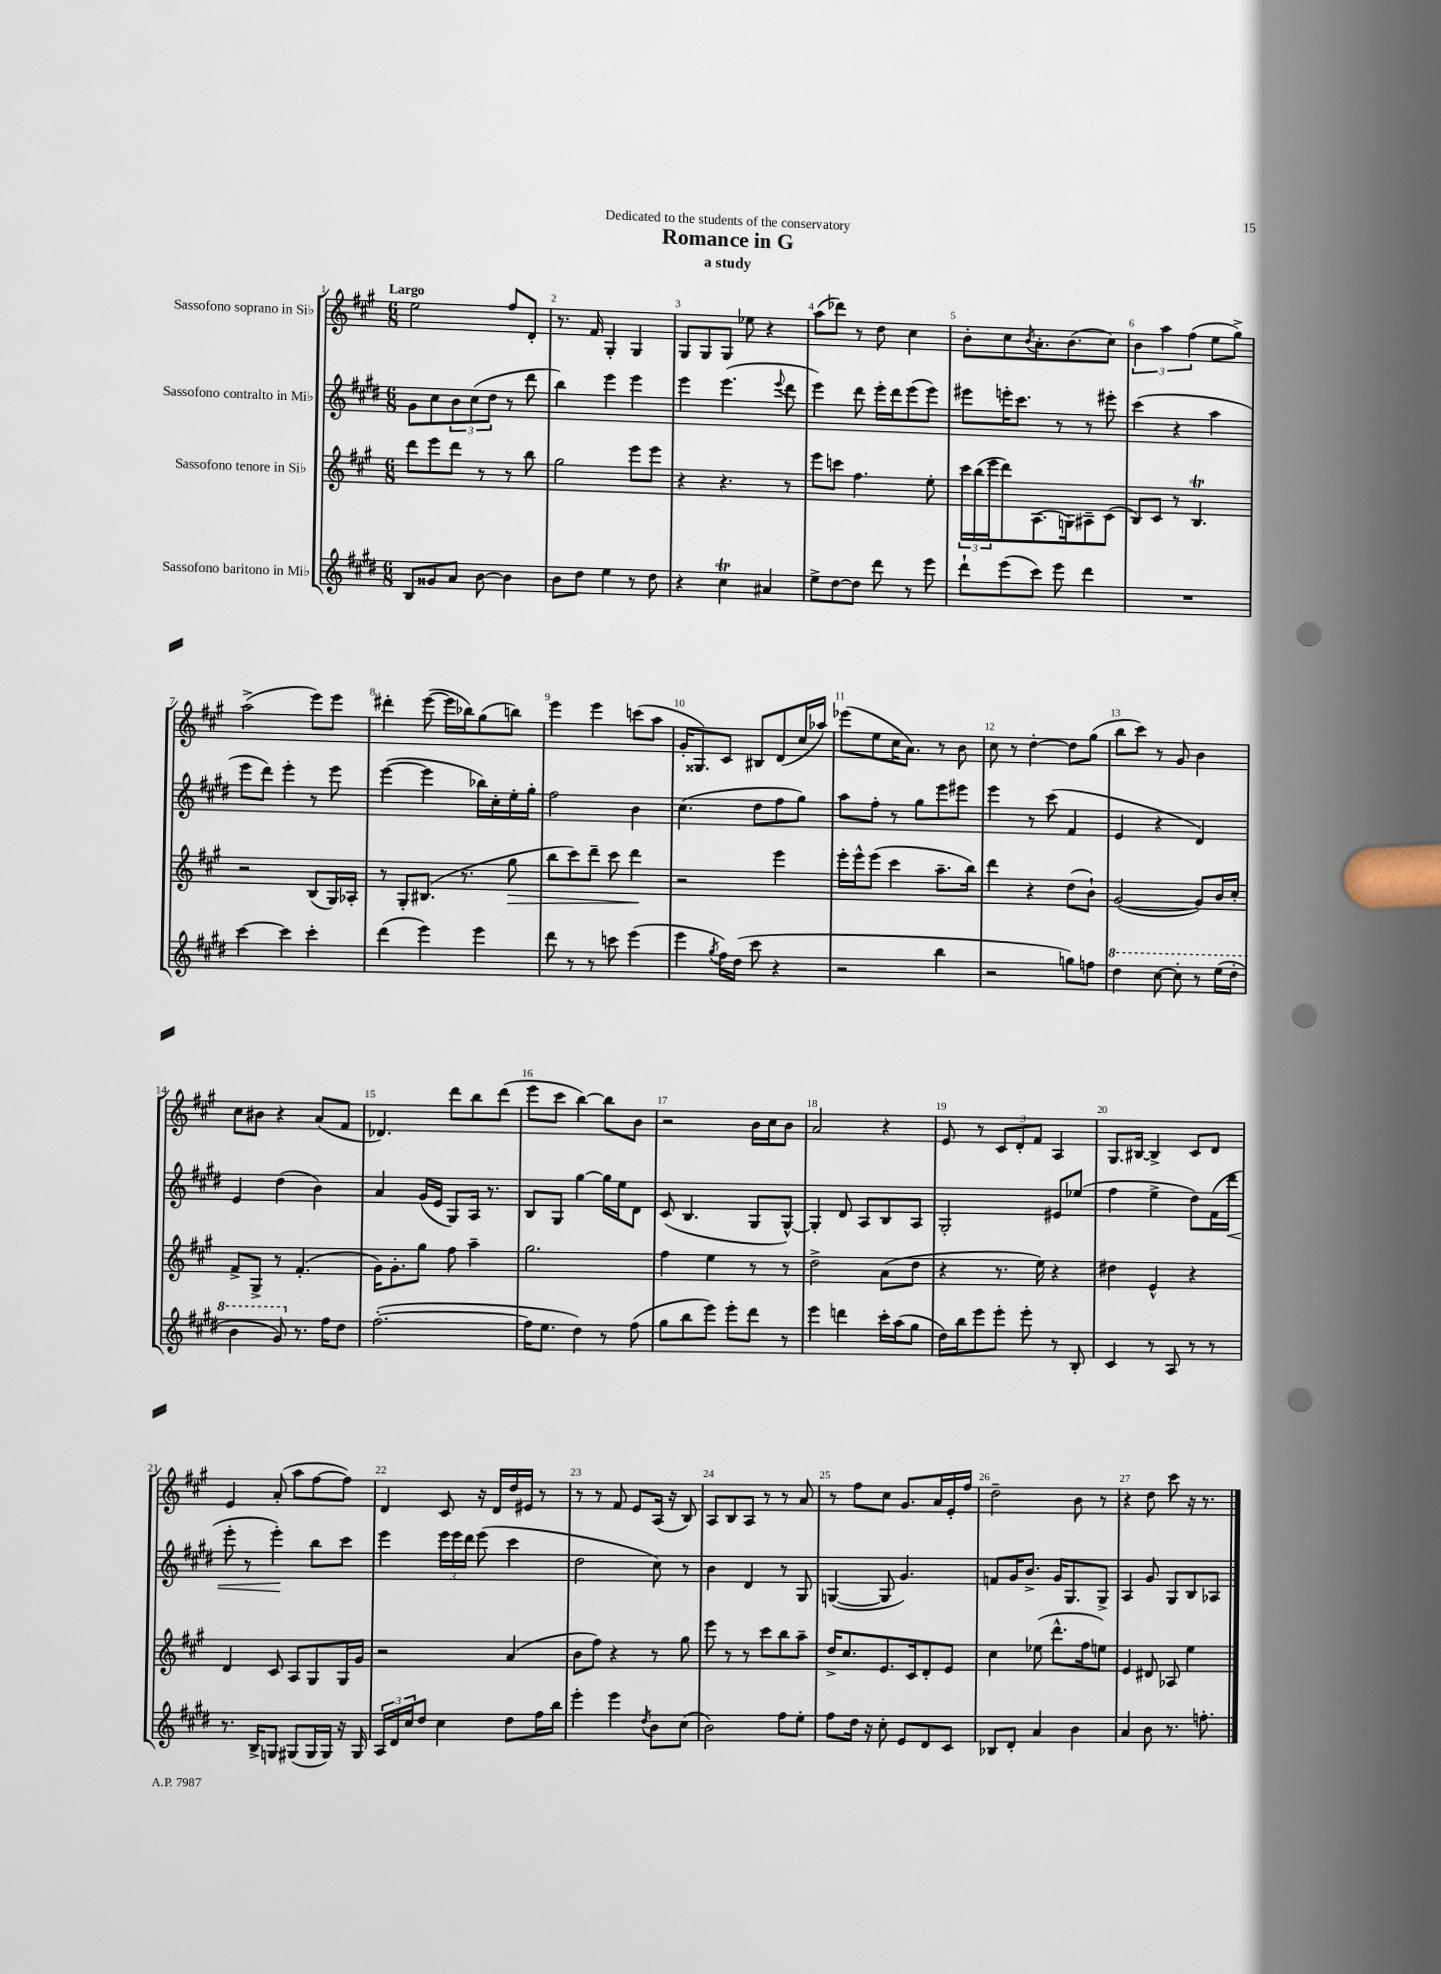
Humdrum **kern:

**kern	**kern	**kern	**kern
*staff4	*staff3	*staff2	*staff1
*clefG2	*clefG2	*clefG2	*clefG2
*k[f#c#g#d#]	*k[f#c#g#]	*k[f#c#g#d#]	*k[f#c#g#]
*M6/8	*M6/8	*M6/8	*M6/8
8B/L	8ddd\L	8g#\L	2ee\
8g##/	8eee\	8cc#\	.
8a/J	8ddd\J	12b\	.
.	.	(12cc#\	.
[8b\	8r	.	.
.	.	12dd#\J	.
4b\]	8r	8r	8ff#/L
.	8bb\	8ddd#\	8d'/J
=	=	=	=
8b\L	2gg#\	4bb\)	8.r
8dd#\J	.	.	.
.	.	.	16f#/
4ee\	.	4eee\	4G#'/
8r	8eee\L	4eee\	4G#/
8dd#\	8eee\J	.	.
=	=	=	=
4r	4r	4eee\	8G#/L
.	.	.	8G#/
4cc#\	4.r	(4.eee\	8G#/J
.	.	.	8ee-\
4a#/	.	.	4r
.	.	8qqeee/	.
.	8r	8ddd#\	.
=	=	=	=
8ee^\L	8eee\L	4eee\)	(8aa\L
[8dd#\	8ccc\J	.	8ddd-\J)
8dd#\]J	4.ff#\	8ddd#\	8r
8ddd#\	.	16eee'\LL	8dd\
.	.	16ddd#\J	.
8r	.	(8eee\	4cc#\
8eee\	8ee'\	8eee\J)	.
=	=	=	=
8ddd#`\L	24ccc#\LL	8eee#\L	8b'\L
.	(24bb\	.	.
.	24eee\J	.	.
(8eee\	8ddd\)	16eee'\K	8cc#\
.	.	8.ccc#\J	.
.	.	.	8qb/
8ccc#\J)	(8.A\	.	8.a'\
8eee\	.	8r	.
.	16G\k)	.	(8.b\
4ddd#\	8A#~\	8r	.
.	(8c#\J	8eee#'\	8cc#\J)
=	=	=	=
2.r	8B/L)	(4ccc#\	6b\
.	8c#/J	.	.
.	.	.	6aa\
.	8r	4r	.
.	.	.	(6ff#\
.	4.B/	.	.
.	.	4aa\	8ee\L
.	.	.	8gg#^\J)
=	=	=	=
[4ccc#\	2r	8eee\L	(2aa^\
.	.	8ddd#\J)	.
4ccc#\]	.	4eee'\	.
4ccc#'\	(8B/L	8r	8eee\L)
.	16G#/L)	8eee\	8eee\J
.	16A-'/JJ	.	.
=	=	=	=
(4ddd#\	8r	([4eee\	4ddd#'\
.	8G#'/L	.	.
4eee\)	(8.B#/J	4eee\]	([8eee\
.	.	.	16eee\]LL
.	8.r	.	16bb-\J)
4eee\	.	16bb-\LL)	(8gg#\
.	.	16cc#'\	.
.	8gg#\	16ee'\	8bb\J)
.	.	16gg#'\JJ	.
=	=	=	=
8ddd#\	8bb\L	2ff#\	4eee\
8r	8ccc#\)	.	.
8r	8ddd~\J	.	4eee\
8ccc\	8ccc#\	.	.
(4eee\	4ddd\	4b\	(8ccc\L
.	.	.	8aa\J
=	=	=	=
4eee\	2r	(4.cc#\	16g#'/LK
.	.	.	8.G##/)
8qgg#/	.	.	.
16ff#\LL)	.	.	8c#/J
(16dd#\JJ	.	.	.
8ccc#\	.	8dd#\L	8B#/L
4r	4eee\	8ff#\	(8d/
.	.	8gg#\J)	16cc#/L
.	.	.	16aa-/JJ)
=	=	=	=
2r	16eee'\LL	8aa\L	(8eee-\L
.	16eee^^\J	.	.
.	(8eee\J	8ff#'\J	8ee\
.	4ccc#\	8r	16cc#\K
.	.	.	8.a\J)
.	.	8gg#\L	.
4bb\	8.aa~\L	8eee\	8r
.	.	8eee#\J	8b\
.	16bb\Jk)	.	.
=	=	=	=
2r	4ddd\	4eee\	8cc#\
.	.	.	8r
.	4r	8r	[4dd'\
.	.	(8ccc#\	.
8gg\L)	(8dd\L	4f#/	8dd\]L
8ff\J	8b`\J)	.	(8gg#\J
=	=	=	=
4ddd#\	([2g#/	4e/	8bb\L
.	.	.	8ccc#\J)
[8ccc#\	.	4r	8r
8ccc#'\]	.	.	8g#/
8r	8g#/]L)	4d#/)	4b\
(16eee\LL	16b/L	.	.
16ddd#'\JJ	16cc#'/JJ	.	.
=	=	=	=
4bb\	8f#^/L	4e/	8cc#\L
.	8G#^/J	.	8b#\J
8gg#/)	8r	(4dd#\	4r
8.r	(4.f#'/	.	.
.	.	4b\)	(8a/L
16ff#\LK	.	.	.
8dd#\J	.	.	8f#/J
=	=	=	=
([2.ff#'\	16g#\LK)	4a/	4.d-/)
.	8.g#'\	.	.
.	8gg#\J	(16g#/LL	.
.	.	16e/JJ	.
.	8ff#\	8G#/L)	8ddd\L
.	4aa~\	16A/Jk	8bb\
.	.	8.r	.
.	.	.	(8ddd\J
=	=	=	=
16ff#\]LK	2.gg#\	8B/L	8eee\L
8.ee\J	.	.	.
.	.	8G#/J	8ccc#\J
4dd#\)	.	[4gg#\	[4bb\)
8r	.	16gg#\]LL	8bb\]L
.	.	16ee\J	.
(8ff#\	.	8d#\J	8b\J
=	=	=	=
8gg#\L	4ff#\	(8c#/	2r
8bb\	.	4.B/	.
8eee\J)	4ee\	.	.
8eee'\L	.	.	.
8ddd#\J	8r	8G#/L	16b\LL
.	.	.	16cc#\J
8r	8r	[8G#^^/J)	8b\J
=	=	=	=
4eee\	2dd^\	4G#'/]	2a/
4ddd\	.	8d#/	.
.	.	8A/L	.
16ccc#'\LL	(8a\L	8B/	4r
(16aa\J	.	.	.
8gg#\J	8dd\J	8A/J	.
=	=	=	=
16dd#\LL)	4r	2G#'/	8e/
16bb\J	.	.	.
8eee\	.	.	8r
8eee'\J	8.r	.	12c#/L
.	.	.	12d'/
8eee'\	.	.	.
.	.	.	12f#/J
.	16ee\)	.	.
8r	4r	8e#/L	4A/
8B'/	.	(8ee-/J	.
=	=	=	=
4c#/	4dd#\	4ff#\	8.G#/L
.	.	.	[16B#/Jk
8r	4e^^/	4ee^\	4B#^/]
8A/	.	.	.
8r	4r	8dd#\L)	8c#/L
8r	.	(16f#\L	8d/J
.	.	16ddd#\JJ	.
=	=	=	=
8.r	4d/	8eee'\	4e/
.	.	8r	.
16B^/LK	.	.	.
8G/J	8c#/	4eee'\)	(8a'/
(8G#/L	8A/L	.	8aa\L
16G#/L	8G#/	8bb\L	[8ff#\
16G#/JJ)	.	.	.
16r	16G#/L	8ccc#\J	8ff#\]J)
16G#/	16g#/JJ	.	.
=	=	=	=
24A/LL	2r	4eee\	4d/
24d#/	.	.	.
24cc#/J	.	.	.
8dd#/J	.	.	.
4cc#\	.	24eee\LL	8c#/
.	.	24eee\	.
.	.	24ddd#\JJ	.
.	.	(8eee\	16r
.	.	.	16d/LL
8dd#\L	(4a/	4ccc#\	16dd/
.	.	.	16e#/JJ
16ff#\L	.	.	8r
16bb\JJ	.	.	.
=	=	=	=
4eee'\	8b\L	2dd#\	8r
.	8ff#\J)	.	8r
4eee\	4r	.	8f#/
.	.	.	8e/L
8qdd#/	.	.	.
8b\L	8r	8cc#\)	(16A/Jk
.	.	.	16r
(8cc#\J	8gg#\	8r	8B/)
=	=	=	=
2b\)	8eee\	4b\	8A/L
.	8r	.	8B/
.	8r	4d#/	8A/J
.	8ccc#\L	.	8r
8ff#\L	8bb\	8r	8r
8ee'\J	8aa~\J	8G#/	8a/
=	=	=	=
8ff#\L	16dd^/LK	([4G/	8r
.	8.cc#/	.	.
16dd#\Jk	.	.	8ff#\L
16r	.	.	.
8cc#'\	8.e/	8G/]	8cc#\J
8e/L	.	4.g#/)	8.g#/L
.	16c#/k	.	.
8d#/	8d'/	.	.
.	.	.	16a/L
8c#/J	8e/J	.	16e'/
.	.	.	16ff#/JJ
=	=	=	=
8B-/L	4cc#\	8f/L	2dd~\
8d#'/J	.	16g#/K	.
.	.	8.b^/J	.
4a/	(8ee-\	.	.
.	8.ddd^^\L	16g#/LK	.
.	.	8.G#/	.
4b\	.	.	8b\
.	16ff#\k	.	.
.	8ee\J)	8G#^/J	8r
=	=	=	=
4a/	4e/	4A/	4r
8b\	8d#/	8g#/	8dd\
8.r	8A-/	8G#/L	8ccc#\
.	4ee\	8B/	16r
8.ff'\	.	.	8.r
.	.	8A-/J	.
==	==	==	==
*-	*-	*-	*-
